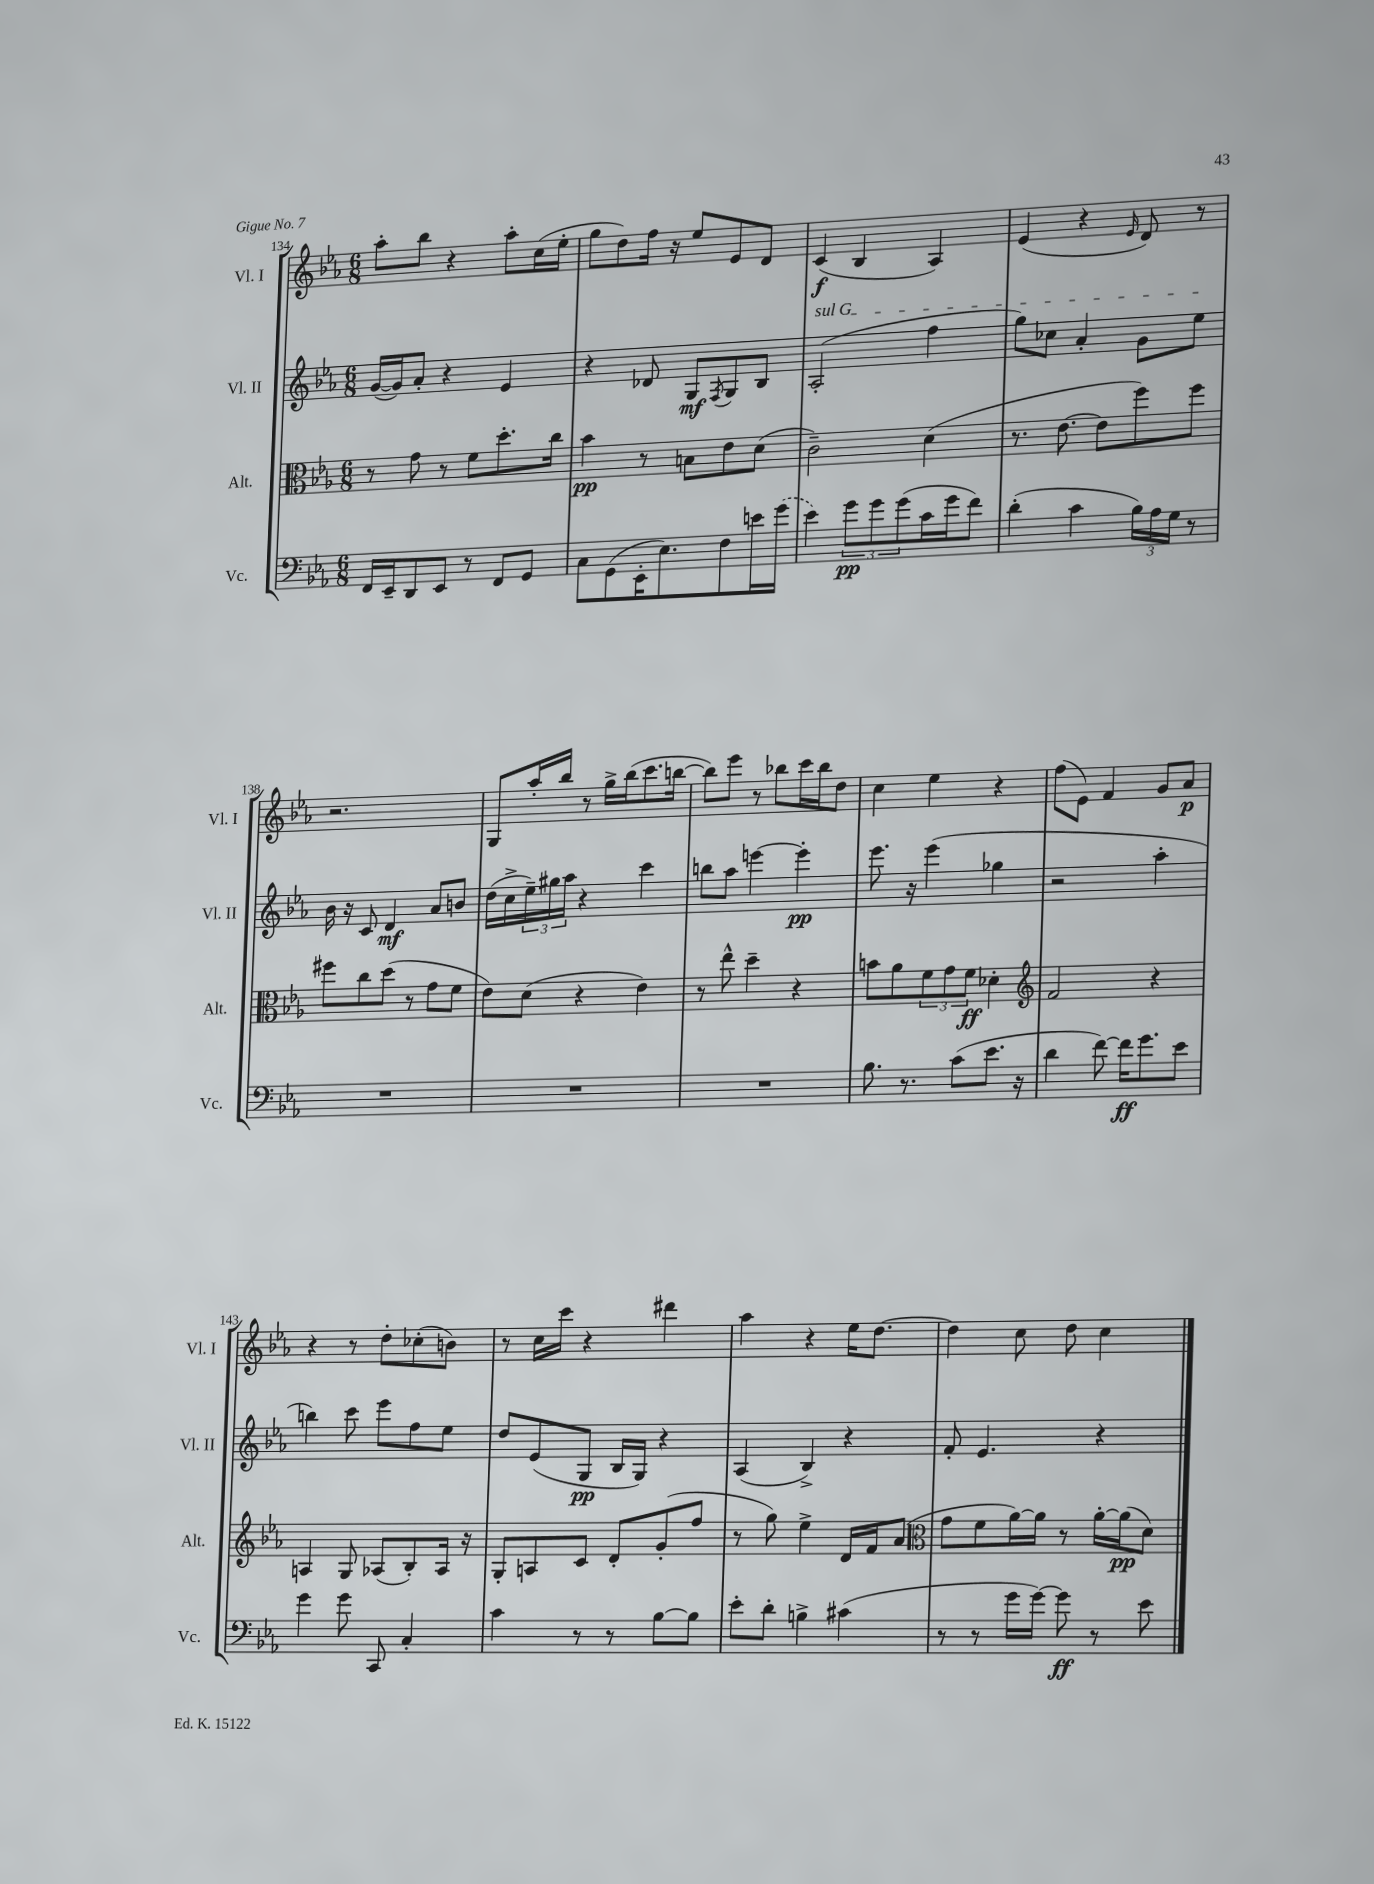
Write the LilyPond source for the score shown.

<<
\new StaffGroup <<
\new Staff = "s0" \with { instrumentName = "Vl. I" shortInstrumentName = "Vl. I" } {
    \clef treble \key ees \major \numericTimeSignature \time 6/8
    aes''8-. bes''8 r4 aes''8-. c''16( ees''16-. |
    g''8 d''8) f''16 r16 ees''8 ees'8 d'8 |
    c'4\f( bes4 aes4) |
    ees'4( r4 \grace { ees'16 } d'8) r8 |
    r2. |
    g8 aes''16-. bes''16 r8 g''16-> bes''16( c'''8. b''16~ |
    b''8) ees'''8 r8 bes''8 c'''16 bes''16 d''8 |
    c''4 ees''4 r4 |
    f''8( ees'8) f'4 g'8 aes'8\p |
    r4 r8 d''8-. ces''8-.( b'8) |
    r8 c''16 c'''16 r4 dis'''4 |
    aes''4 r4 ees''16 d''8.~ |
    d''4 c''8 d''8 c''4 \bar "|." |
}
\new Staff = "s1" \with { instrumentName = "Vl. II" shortInstrumentName = "Vl. II" } {
    \clef treble \key ees \major \numericTimeSignature \time 6/8
    g'16~( g'16) aes'8-. r4 ees'4 |
    r4 des'8 g8\mf \acciaccatura { f8 } g8 bes8 |
    \once \override TextSpanner.bound-details.left.text = \markup { \italic "sul G" } aes2-.\startTextSpan( f''4 |
    g''8) ces''8 aes'4-. g'8 ees''8\stopTextSpan |
    bes'16 r16 c'8 d'4\mf aes'8 b'8 |
    d''16( c''16-> \tuplet 3/2 { ees''16--) gis''16 aes''16 } r4 c'''4 |
    b''8 aes''8 e'''4~ e'''4-.\pp |
    ees'''8. r16 ees'''4( ges''4 |
    r2 aes''4-. |
    b''4) c'''8 ees'''8 f''8 ees''8 |
    d''8 ees'8( g8\pp bes16 g16) r4 |
    aes4( bes4->) r4 |
    f'8-. ees'4. r4 \bar "|." |
}
\new Staff = "s2" \with { instrumentName = "Alt." shortInstrumentName = "Alt." } {
    \clef alto \key ees \major \numericTimeSignature \time 6/8
    r8 g'8 r8 f'8 d''8.-. c''16 |
    bes'4\pp r8 b8 ees'8 d'8( |
    c'2--) d'4( |
    r8. ees'8.~ ees'8 f''8) f''8 |
    fis''8 c''8 d''8( r8 g'8 f'8 |
    ees'8) d'8( r4 ees'4) |
    r8 ees''8-^ d''4-- r4 |
    b'8 aes'8 \tuplet 3/2 { f'8 g'8 f'8\ff } des'4-. |
    \clef treble f'2 r4 |
    a4 g8 aes8( bes8-.) aes16 r16 |
    g8-. a8 c'8 d'8-. g'8-.( f''8 |
    r8 g''8) ees''4-> d'16 f'16 aes'8( |
    \clef alto g'8 f'8 aes'16~) aes'16 r8 aes'16~-. aes'16\pp( d'8) \bar "|." |
}
\new Staff = "s3" \with { instrumentName = "Vc." shortInstrumentName = "Vc." } {
    \clef bass \key ees \major \numericTimeSignature \time 6/8
    f,16 ees,16-- d,8 ees,8 r8 f,8 g,8 |
    c8 g,8( ees,16-. ees8.) f8 e'16 \once \slurDashed g'16( |
    ees'4) \tuplet 3/2 { g'8\pp g'8 g'8( } c'16 g'16 f'8) |
    d'4-.( c'4 \tuplet 3/2 { bes16) aes16 g16 } r8 |
    R2. |
    R2. |
    R2. |
    bes8. r8. c'8( ees'8. r16 |
    d'4 f'8~) f'16\ff g'8. ees'8 |
    g'4 g'8 c,8 c4-. |
    c'4 r8 r8 bes8~ bes8 |
    ees'8-. d'8-. b4-> cis'4( |
    r8 r8 g'16 g'16~) g'8\ff r8 ees'8 \bar "|." |
}
>>
>>
\layout { \context { \Score currentBarNumber = #134 } }
